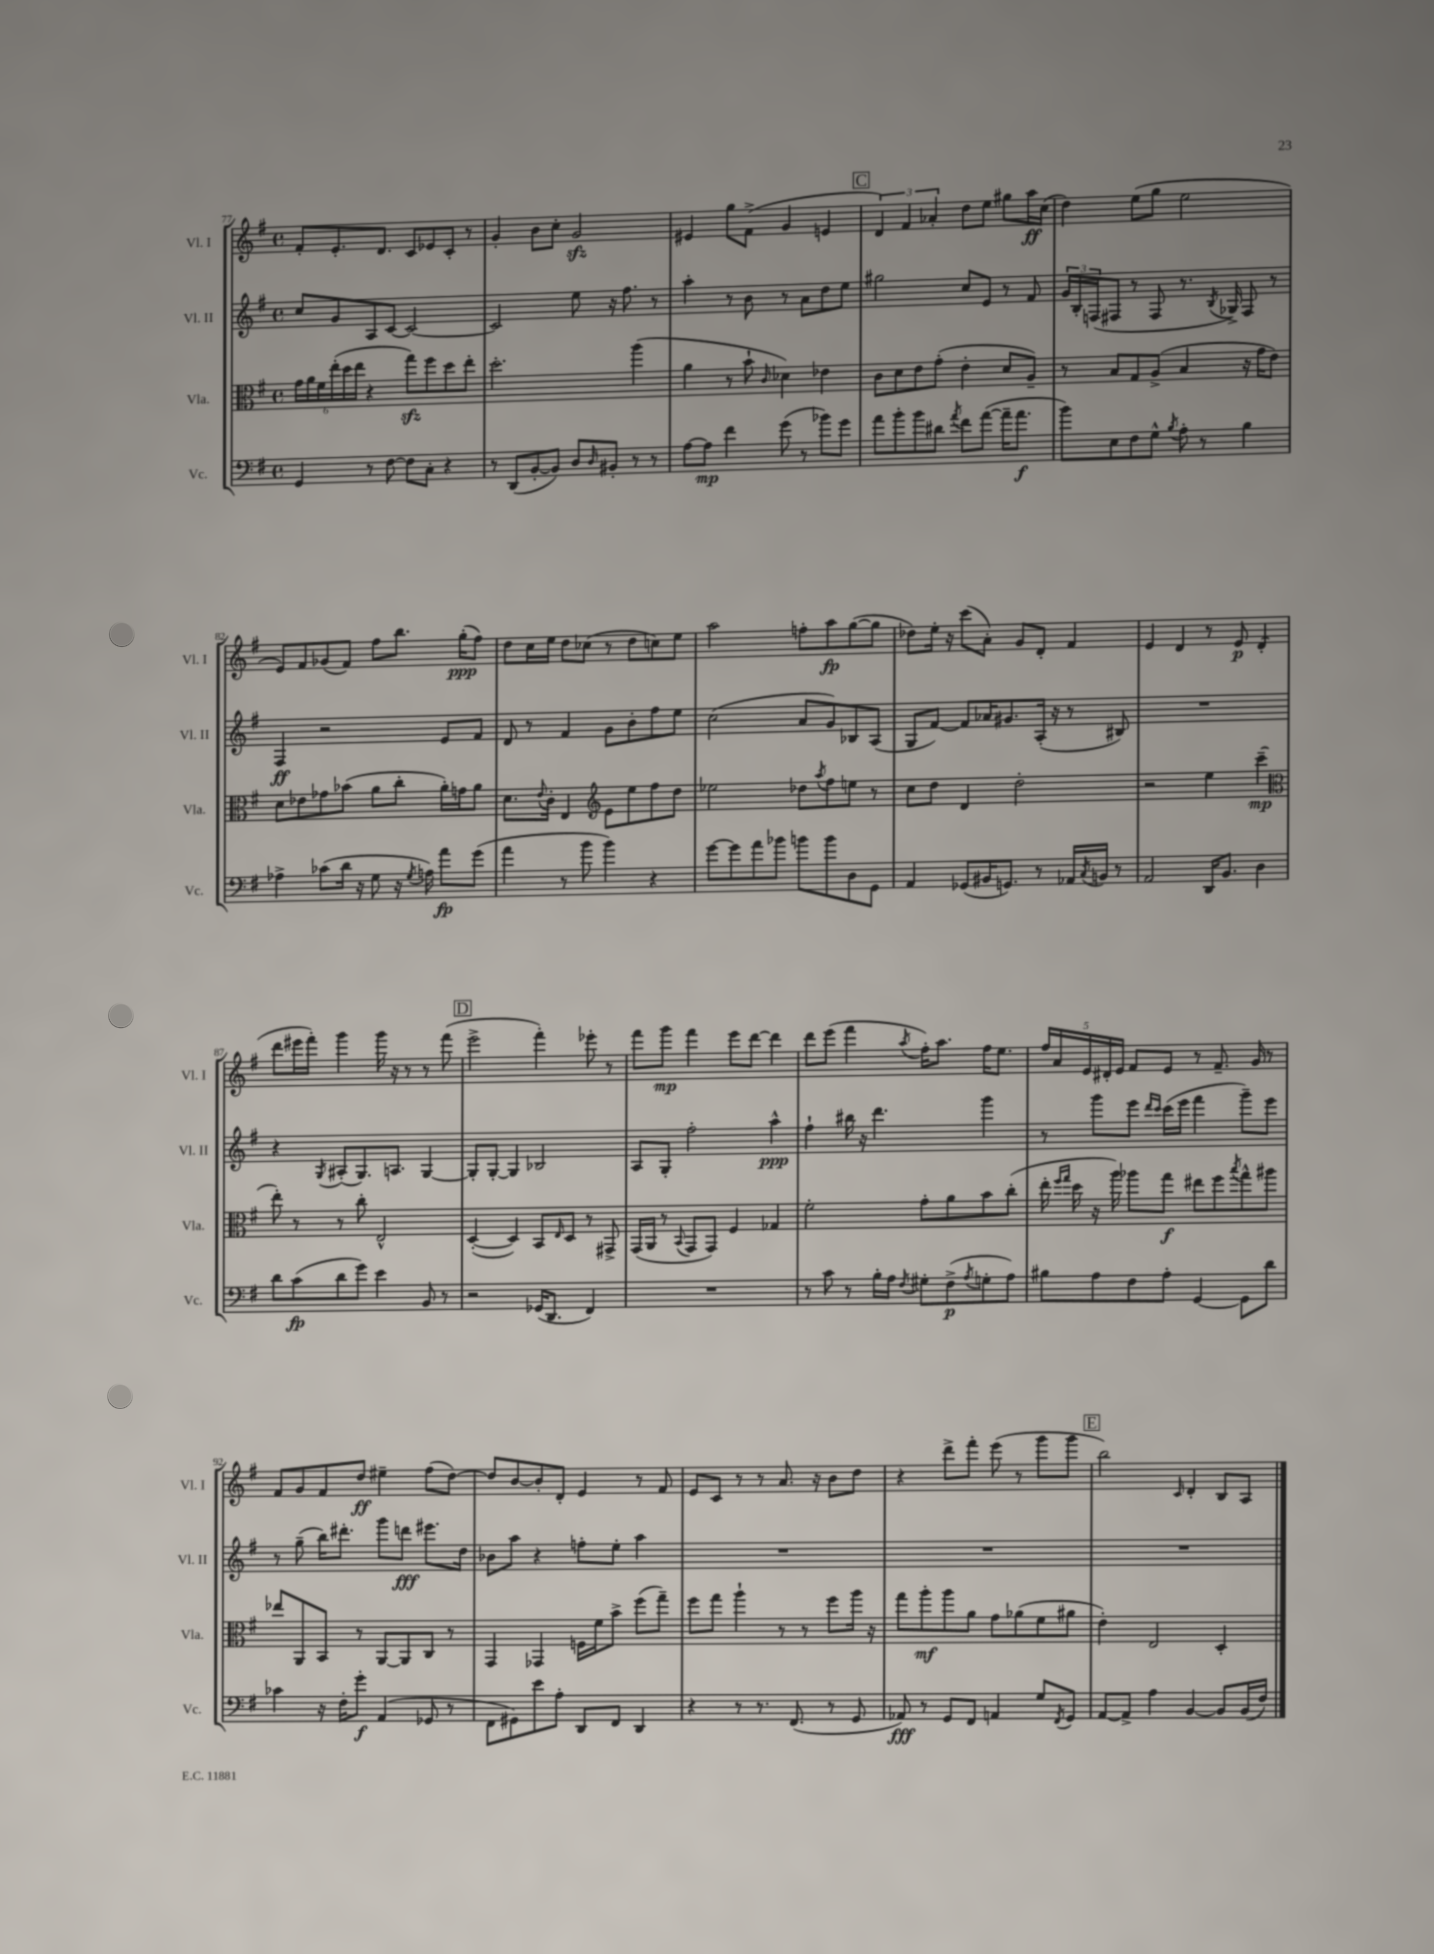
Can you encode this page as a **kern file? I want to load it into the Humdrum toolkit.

**kern	**dynam	**kern	**dynam	**kern	**dynam	**kern	**dynam
*part4	*part4	*part3	*part3	*part2	*part2	*part1	*part1
*staff4	*staff4	*staff3	*staff3	*staff2	*staff2	*staff1	*staff1
*I"Vc.	*	*I"Vla.	*	*I"Vl. II	*	*I"Vl. I	*
*I'Vc.	*	*I'Vla.	*	*I'Vl. II	*	*I'Vl. I	*
*clefF4	*	*clefC3	*	*clefG2	*	*clefG2	*
*k[f#]	*	*k[f#]	*	*k[f#]	*	*k[f#]	*
*M4/4	*	*M4/4	*	*M4/4	*	*M4/4	*
*met(c)	*	*met(c)	*	*met(c)	*	*met(c)	*
=77	=77	=77	=77	=77	=77	=77	=77
4GG/	.	24g\LL	.	8cc/L	.	8f#'/L	.
.	.	24a\	.	.	.	.	.
.	.	24f#\	.	.	.	.	.
.	.	(24ee'\	.	8g/	.	8.e'/	.
.	.	24dd\	.	.	.	.	.
.	.	24ee\JJ	.	.	.	.	.
8r	.	4r	.	8A/	.	.	.
.	.	.	.	.	.	8.d/J	.
[8F#\	.	.	.	[8c/J	.	.	.
8F#\L]	.	8ggzz\L)	.	2c/_	.	8c/L	.
8C'\J	.	8ff#\	.	.	.	8e-X/	.
4r	.	8dd\	.	.	.	8c'/J	.
.	.	8ee'\J	.	.	.	8r	.
=78	=78	=78	=78	=78	=78	=78	=78
8r	.	2.dd'\	.	2c/]	.	4g'/	.
(8DD/L	.	.	.	.	.	.	.
[8BB'/	.	.	.	.	.	8b\L	.
8BB/J])	.	.	.	.	.	8cc'\J	.
8D/L	.	.	.	8ee\	.	2gzz/	.
16qqD/	.	.	.	.	.	.	.
8BB#X'/J	.	.	.	16r	.	.	.
.	.	.	.	8.ff#\	.	.	.
8r	.	(4aa\	.	.	.	.	.
8r	.	.	.	8r	.	.	.
=79	=79	=79	=79	=79	=79	=79	=79
[8A\L	.	4a\	.	4aa'\	.	4e#X/	.
8A\J]	mp	.	.	.	.	.	.
4f#\	.	8r	.	8r	.	8gg\L	.
.	.	8b`\	.	8b\	.	(8f#^\J	.
.	.	16qqc/	.	.	.	.	.
(8g\	.	4d-X\)	.	8r	.	4g/	.
8r	.	.	.	8a\L	.	.	.
8b-X\L)	.	4e-X\	.	8dd\	.	4en/	.
8g\J	.	.	.	8ee\J	.	.	.
!!LO:REH:place=s1:t=C
=80	=80	=80	=80	=80	=80	=80	=80
8a\L	.	8c\L	.	2gg#X\	.	6d/)	.
8b'\	.	8d\	.	.	.	.	.
.	.	.	.	.	.	6f#/	.
8b\	.	8e\	.	.	.	.	.
.	.	.	.	.	.	6a-X'/	.
8d#X\J	.	(8g'\J	.	.	.	.	.
8qa/	.	.	.	.	.	.	.
8f#\L	.	4e'\	.	8cc/L	.	8dd\L	.
([8a\J	.	.	.	8e/J	.	8ee\J	.
16a~\KL]	.	8d/L	.	8r	.	8gg#X\L	.
8.a\J	f	.	.	.	.	.	.
.	.	8A~/J)	.	8f#/	.	16aa\L	ff
.	.	.	.	.	.	(16cc\JJ	.
=81	=81	=81	=81	=81	=81	=81	=81
8b\L)	.	8r	.	24g/LL	.	4dd\)	.
.	.	.	.	24B'/	.	.	.
.	.	.	.	(24Fn/J	.	.	.
8E\	.	8B/L	.	8F#X/J	.	.	.
8F#\	.	8G/	.	8r	.	(8ee\L	.
8G^^\J	.	(8A^/J	.	8F#/	.	8gg\J	.
8qB/	.	.	.	.	.	.	.
8A'\	.	4B/	.	8.r	.	2ee\	.
8r	.	.	.	.	.	.	.
.	.	.	.	8qB/	.	.	.
.	.	.	.	16G-X^/)	.	.	.
4B\	.	16r	.	8F#/	.	.	.
.	.	16g\KL	.	.	.	.	.
.	.	8e\J)	.	8r	.	.	.
!!LO:LB:g=z
=82	=82	=82	=82	=82	=82	=82	=82
4A-X^\	.	8d\L	.	4F#/	ff	8e/L)	.
.	.	8e-X\	.	.	.	8f#/	.
(8c-X\L	.	8g-X\	.	2r	.	(8g-X/	.
16d\Jk	.	(8b-X\J	.	.	.	8f#/J)	.
16r	.	.	.	.	.	.	.
8G\	.	8a\L	.	.	.	8ff#\L	.
16r	.	8cc'\J	.	.	.	8.bb\J	.
8qG/	.	.	.	.	.	.	.
16An\)	.	.	.	.	.	.	.
8a\L	fp	16a'\LL)	.	8e/L	.	.	.
.	.	16gn\J	.	.	.	(16gg'\KL	ppp
(8g\J	.	8a\J	.	8f#/J	.	8ff#\J)	.
=83	=83	=83	=83	=83	=83	=83	=83
4a\	.	8.d\L	.	8d/	.	8dd\L	.
.	.	.	.	8r	.	16cc\L	.
.	.	8qqe/	.	.	.	.	.
.	.	16c'\Jk	.	.	.	16ee\JJ	.
8r	.	4E/	.	4f#/	.	8dd\L	.
8b\	.	.	.	.	.	(8cc-X\J	.
*	*	*clefG2	*	*	*	*	*
4b\)	.	8e\L	.	8g\L	.	8r	.
.	.	8ee\	.	8b'\	.	8dd\L	.
4r	.	8ff#\	.	8ff#\	.	8ccn\)	.
.	.	8dd\J	.	8ee\J	.	8ee\J	.
=84	=84	=84	=84	=84	=84	=84	=84
[8g\L	.	2ee-X\	.	(2cc\	.	2aa\	.
8g\]	.	.	.	.	.	.	.
8a\	.	.	.	.	.	.	.
8b-X\J	.	.	.	.	.	.	.
8bn\L	.	8dd-X\L	.	8a/L	.	8ffn'\L	.
.	.	8qaa/	.	.	.	.	.
8b\	.	8ff#\	.	8g/)	.	8aa\	fp
8D\	.	8een\J	.	8B-X/	.	([8gg\	.
8GG\J	.	8r	.	(8A/J	.	8gg\J]	.
=85	=85	=85	=85	=85	=85	=85	=85
4AA/	.	8cc\L	.	8G/L	.	8dd-X\L)	.
.	.	8dd\J	.	[8f#/J)	.	16ee'\Jk	.
.	.	.	.	.	.	16r	.
(8GG-X/L	.	4d/	.	8f#/L]	.	(8ccc\L	.
16BB#X/K	.	.	.	16a-X/K	.	8a'\J)	.
8.GGn/J)	.	.	.	8.g#X/	.	.	.
.	.	2dd'\	.	.	.	8g/L	.
8r	.	.	.	(16A'/Jk	.	8d'/J	.
.	.	.	.	16r	.	.	.
16AA-X/LL	.	.	.	8r	.	4f#/	.
8qC/	.	.	.	.	.	.	.
16BBn/JJ	.	.	.	.	.	.	.
8r	.	.	.	8B#X/)	.	.	.
=86	=86	=86	=86	=86	=86	=86	=86
2AA/	.	2r	.	1r	.	4e/	.
.	.	.	.	.	.	4d/	.
16DD/KL	.	4ee\	.	.	.	8r	.
8.BB/J	.	.	.	.	.	.	.
.	.	.	.	.	.	8e/	p
4D\	.	(4ccc~\	mp	.	.	(4d'/	.
!!LO:LB:g=z
=87	=87	=87	=87	=87	=87	=87	=87
*	*	*clefC3	*	*	*	*	*
8d\L	.	8ee'\)	.	4r	.	8ddd\L	.
(8c\	fp	8r	.	.	.	16eee#X\L	.
.	.	.	.	.	.	16fff#'\JJ)	.
.	.	.	.	8qG/	.	.	.
8d\	.	8r	.	(8A#X'/L	.	4ggg\	.
8g\J)	.	8cc'\	.	8.G/)	.	.	.
4e\	.	2E^^/	.	.	.	16ggg\	.
.	.	.	.	8.An/J	.	16r	.
.	.	.	.	.	.	8r	.
8BB/	.	.	.	[4G/	.	8r	.
8r	.	.	.	.	.	(8fff#\	.
!!LO:REH:place=s1:t=D
=88	=88	=88	=88	=88	=88	=88	=88
2r	.	([4D'/	.	8G'/L]	.	2eee^\	.
.	.	.	.	[8G'/J	.	.	.
.	.	4D/])	.	4G/]	.	.	.
(16GG-X/KL	.	8BB/L	.	2B-X/	.	4fff#'\)	.
8.DD/J	.	.	.	.	.	.	.
.	.	16qqE/	.	.	.	.	.
.	.	8D/J	.	.	.	.	.
4FF#/)	.	8r	.	.	.	8eee-X'\	.
.	.	8GG#X^/	.	.	.	8r	.
=89	=89	=89	=89	=89	=89	=89	=89
1r	.	(16GG/LL	.	8A/L	.	8fff#\L	.
.	.	16AA/JJ	.	.	.	.	.
.	.	8r	.	8G'/J	.	8ggg\J	mp
.	.	8qqBB/	.	.	.	.	.
.	.	8GG/L	.	2ff#'\	.	4fff#\	.
.	.	8GG/J)	.	.	.	.	.
.	.	4F#/	.	.	.	8eee\L	.
.	.	.	.	.	.	[8ddd\J	.
.	.	4G-X/	.	4aa^^\	ppp	4ddd\]	.
=90	=90	=90	=90	=90	=90	=90	=90
8r	.	2f#'\	.	4ff#`\	.	8ddd\L	.
8c\	.	.	.	.	.	(8eee\J	.
8r	.	.	.	16bb#X\	.	4fff#\	.
.	.	.	.	16r	.	.	.
16B'\LL	.	.	.	4.ddd\	.	.	.
16A\JJ	.	.	.	.	.	.	.
8qF#/	.	.	.	.	.	8qaa/	.
8G#X'\L	.	8g'\L	.	.	.	16ff#'\KL)	.
.	.	.	.	.	.	8.aa\J	.
(8F#^\	p	8a\	.	.	.	.	.
8qA/	.	.	.	.	.	.	.
8Gn'\	.	8b\	.	4ggg\	.	16ff#\KL	.
.	.	.	.	.	.	8.ee\J	.
8A\J)	.	(8cc'\J	.	.	.	.	.
=91	=91	=91	=91	=91	=91	=91	=91
8B#X\L	.	16ee'\	.	8r	.	20ff#/LL	.
.	.	.	.	.	.	20a/	.
.	.	16qqff#/LL	.	.	.	.	.
.	.	16qqgg/JJ	.	.	.	.	.
.	.	16dd\	.	.	.	.	.
.	.	.	.	.	.	20e/	.
8A\	.	16r	.	8ggg\L	.	.	.
.	.	.	.	.	.	20d#X'/	.
.	.	16aa\)	.	.	.	.	.
.	.	.	.	.	.	20e/JJ	.
8F#\	.	8aa-X\L	.	8eee\J	.	8f#/L	.
.	.	.	.	16qqddd/LL	.	.	.
.	.	.	.	16qqccc/JJ	.	.	.
8A'\J	.	8gg\J	f	(16ccc\LL	.	8e/J	.
.	.	.	.	16eee\JJ	.	.	.
[4GG/	.	8ee#X\L	.	4fff#\	.	8r	.
.	.	8ff#\	.	.	.	8.f#~/	.
.	.	8qbb/	.	.	.	.	.
8GG\L]	.	8gg^^\	.	8ggg~\L)	.	.	.
.	.	.	.	.	.	16g/	.
8d\J	.	8aa#X\J	.	8eee\J	.	8r	.
!!LO:LB:g=z
=92	=92	=92	=92	=92	=92	=92	=92
4c-X\	.	8ee-X/L	.	8r	.	8f#/L	.
.	.	8AA/	.	(8gg~\	.	8g/	.
16r	.	8BB/J	.	16bb\KL)	.	8f#/	.
16F#'\KL	.	.	.	8.ddd#X'\J	.	.	.
8g'\J	f	8r	.	.	.	8dd/J	ff
(4AA/	.	[8AA/L	.	8ggg\L	.	4ee#X~\	.
.	.	8AA/]	.	8dddn\J	fff	.	.
8GG-X/	.	8C/J	.	8.eee#X\L	.	(8ff#\L	.
8r	.	8r	.	.	.	[8dd\J)	.
.	.	.	.	16dd\Jk	.	.	.
=93	=93	=93	=93	=93	=93	=93	=93
8FF#\L	.	4GG/	.	8b-X\L	.	8dd/L]	.
8GG#X\)	.	.	.	8aa\J	.	[8b/	.
8e\	.	4GG-X/	.	4r	.	8b'/]	.
8A'\J	.	.	.	.	.	8d'/J	.
8DD/L	.	16Fn\LL	.	8ffn'\L	.	4e/	.
.	.	16f#\J	.	.	.	.	.
8FF#/J	.	8b^\J	.	8ee'\J	.	.	.
4DD/	.	(8ff#\L	.	4aa\	.	8r	.
.	.	8gg~\J)	.	.	.	8f#/	.
=94	=94	=94	=94	=94	=94	=94	=94
4r	.	8ff#\L	.	1r	.	8e/L	.
.	.	8gg\J	.	.	.	8c/J	.
8r	.	4aa`\	.	.	.	8r	.
8.r	.	.	.	.	.	8r	.
.	.	8r	.	.	.	8.a/	.
(8.FF#/	.	.	.	.	.	.	.
.	.	8r	.	.	.	.	.
.	.	.	.	.	.	16r	.
8r	.	8ff#\L	.	.	.	8b\L	.
8GG/	.	16aa\Jk	.	.	.	8dd\J	.
.	.	16r	.	.	.	.	.
=95	=95	=95	=95	=95	=95	=95	=95
8AA-X/)	fff	8gg\L	.	1r	.	4r	.
8r	.	8aa'\	mf	.	.	.	.
8GG/L	.	8aa\	.	.	.	8ddd^\L	.
8FF#/J	.	8a\J	.	.	.	8fff#'\J	.
4AAn/	.	8g\L	.	.	.	(8eee\	.
.	.	(8a-X\	.	.	.	8r	.
8G/L	.	8f#\	.	.	.	8ggg\L	.
8qFF#/	.	.	.	.	.	.	.
8GG/J	.	8a#X\J	.	.	.	8ggg\J	.
!!LO:REH:place=s1:t=E
=96	=96	=96	=96	=96	=96	=96	=96
[8AA/L	.	4e'\)	.	1r	.	2bb\)	.
8AA^/J]	.	.	.	.	.	.	.
4A\	.	2E/	.	.	.	.	.
.	.	.	.	.	.	16qqc/	.
[4BB/	.	.	.	.	.	4d'/	.
8BB/L]	.	4D'/	.	.	.	8B/L	.
(16BB/L	.	.	.	.	.	8A/J	.
16F#/JJ)	.	.	.	.	.	.	.
==	==	==	==	==	==	==	==
*-	*-	*-	*-	*-	*-	*-	*-
